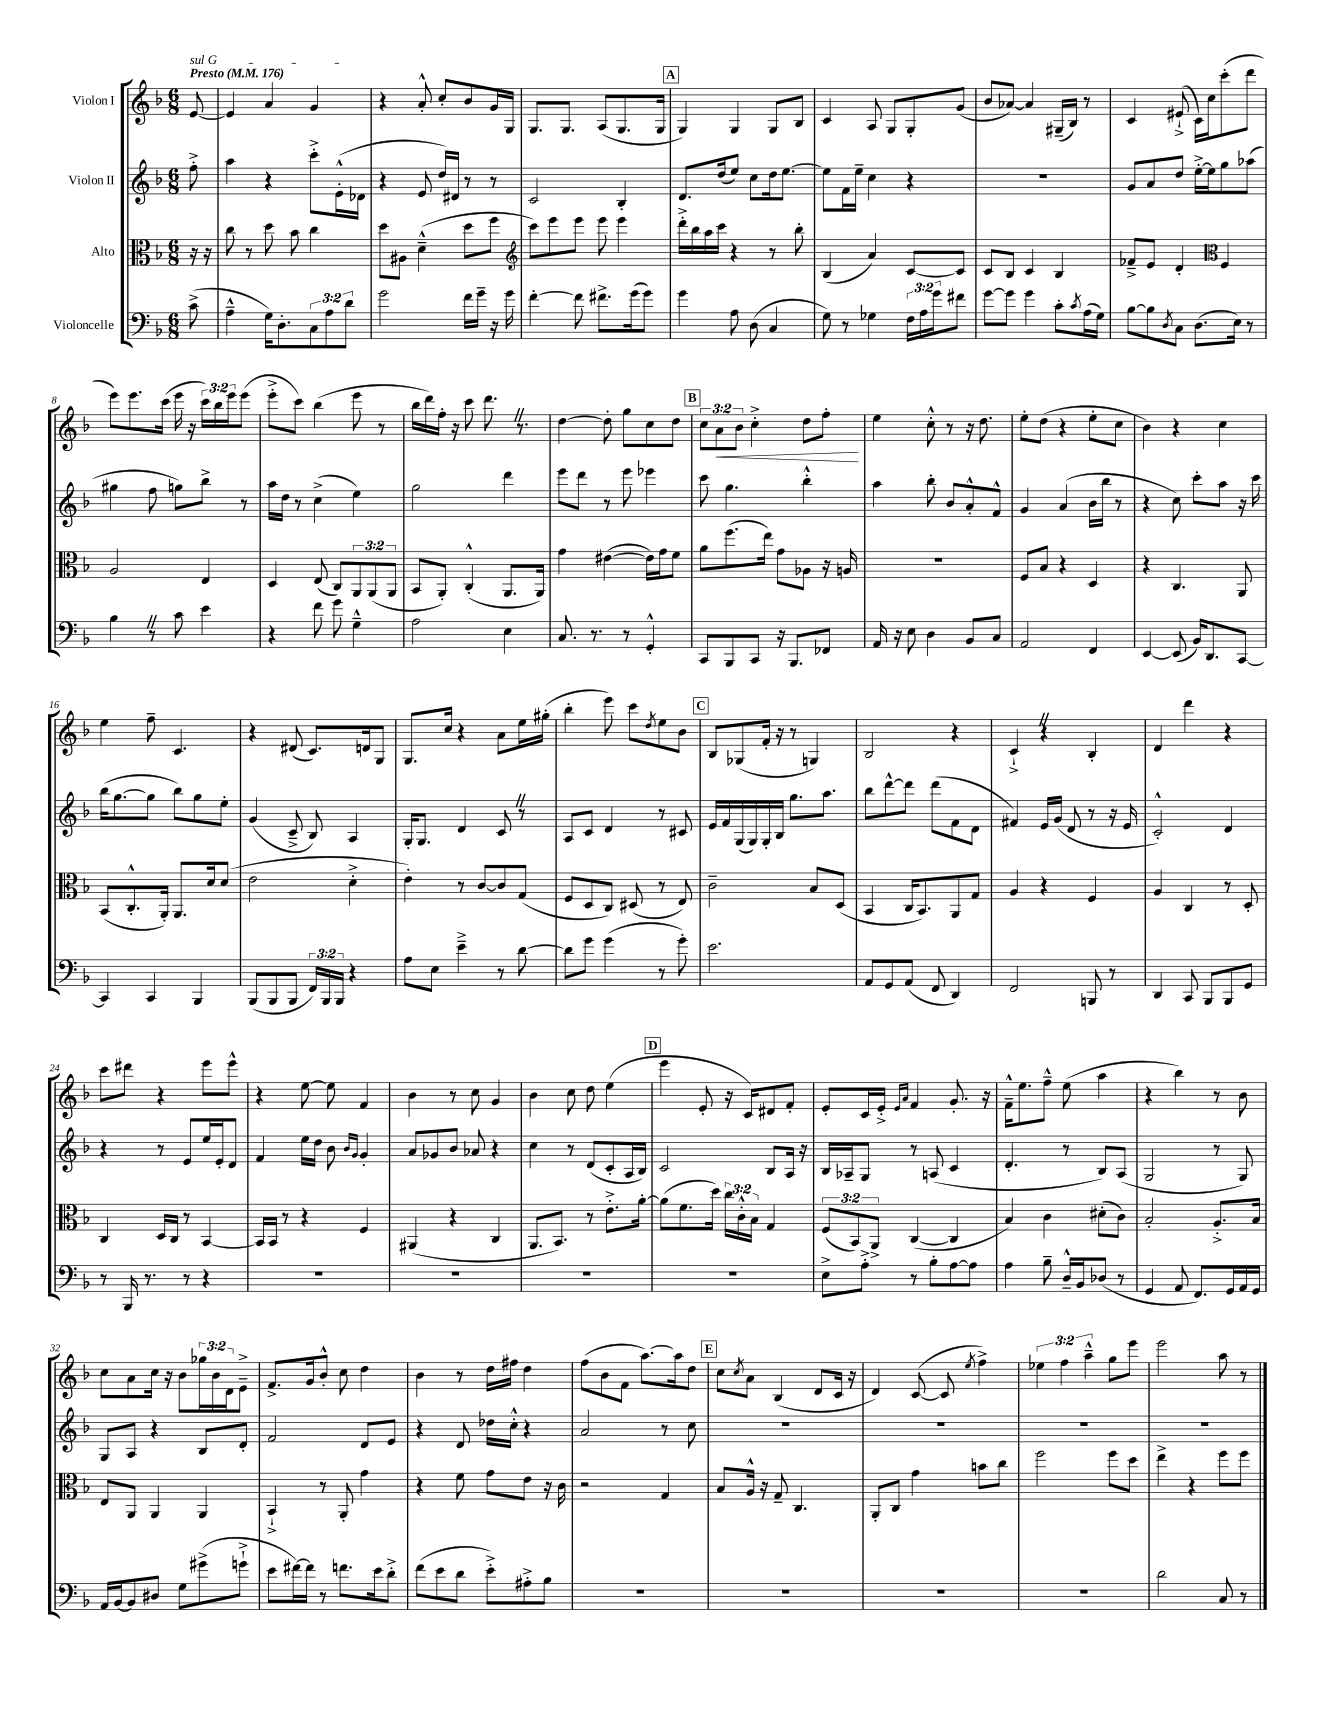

**kern	**kern	**kern	**kern
*staff4	*staff3	*staff2	*staff1
*clefF4	*clefC3	*clefG2	*clefG2
*k[b-]	*k[b-]	*k[b-]	*k[b-]
*M6/8	*M6/8	*M6/8	*M6/8
*MM176	*MM176	*MM176	*MM176
(8c^	16r	8ff'^	[8e
.	16r	.	.
=	=	=	=
4A~^^	8cc	4aa	4e]
.	8r	.	.
16G)	8dd	4r	4a
8.D'	.	.	.
.	8b-	.	.
12C	4cc	8ccc'^	4g
12A	.	.	.
.	.	(16e'^^	.
12d	.	.	.
.	.	16d-	.
=	=	=	=
2g	8dd	4r	4r
.	8A#	.	.
.	(4d~^^	8e	8a'^^
.	.	16dd)	8cc'
.	.	16d#	.
16f	8dd	8r	8b-
16g~	.	.	.
16r	8ff	8r	16g
16g	.	.	16G
=	=	=	=
*	*clefG2	*	*
[4f'	8ccc)	2c	8.G
.	8eee	.	.
.	.	.	8.G
8f]	8eee	.	.
8.f#^	8eee	.	(8A
.	4eee	4B-'	8.G
(16g	.	.	.
8g)	.	.	.
.	.	.	16G
=	=	=	=
4g	16ddd'^	8.d	4G)
.	16bb-	.	.
.	16aa	.	.
.	16ccc	(16dd	.
8A	4r	8ee)	4G
(8D	.	8cc	.
4C	8r	16dd	8G
.	.	[8.ee	.
.	8bb-'	.	8B-
=	=	=	=
8G)	(4B-	8ee]	4c
8r	.	16f	.
.	.	16ee~	.
4G-	4a)	4cc	8A
.	.	.	8G
24F	[8c	4r	8G'
24A	.	.	.
24g	.	.	.
8f#	8c]	.	(8g
=	=	=	=
[8g	8c	2.r	8b-
8g]	8B-	.	[8a-)
4g	4c	.	4a-]
8c'	4B-	.	(16G#~
.	.	.	16B-)
8qc	.	.	.
(16A	.	.	8r
16G)	.	.	.
=	=	=	=
[8B-	8f-~^	8g	4c
8B-]	8e	8a	.
8qD	.	.	.
8C	4d'	8dd	(8e#`^
(8.D	.	[16ee'^	16c)
.	.	16ee]	16cc
*	*clefC3	*	*
.	4F	8gg	(8ccc'
16E)	.	.	.
8r	.	(8aa-	8ddd
=	=	=	=
4B-	2A	4gg#	8eee)
.	.	.	8.eee
8r	.	8ff	.
.	.	.	(16ccc
8c	.	8gg)	16eee
.	.	.	16r
4e	4E	8bb-^	24ccc)
.	.	.	24bb-
.	.	.	24eee
.	.	8r	(8eee
=	=	=	=
4r	4D	16aa	8eee'^
.	.	16dd	.
.	.	8r	8ccc)
8f	(8E	(4cc^	(4bb-
8g	8C)	.	.
4G~^^	12AA	4ee)	8eee
.	(12AA	.	.
.	.	.	8r
.	12AA	.	.
=	=	=	=
2A	8BB-	2gg	16bb-
.	.	.	16ddd)
.	8AA')	.	16ff'
.	.	.	16r
.	(4C'^^	.	8ccc
.	.	.	8.ddd
4E	8.AA	4ddd	.
.	.	.	8.r
.	16AA)	.	.
=	=	=	=
8.C	4g	8eee	[4dd
.	.	8ddd	.
8.r	.	.	.
.	([4e#	8r	8dd']
8r	.	8eee	8gg
4GG'^^	16e#])	4eee-	8cc
.	16g	.	.
.	8f	.	8dd
=	=	=	=
8CC	8a	8ccc	12cc
.	.	.	12a
8BBB-	(8.ff	4.gg	.
.	.	.	12b-
8CC	.	.	4cc'^
.	16ee)	.	.
16r	8g	.	.
8.BBB-	.	.	.
.	8A-	4bb-'^^	8dd
8FF-	16r	.	8ff'
.	16A	.	.
=	=	=	=
16AA	2.r	4aa	4ee
16r	.	.	.
8E	.	.	.
4D	.	8bb-'	8cc'^^
.	.	8b-	8r
8BB-	.	8a'^^	16r
.	.	.	8.dd
8C	.	8f^^	.
=	=	=	=
2AA	8F	4g	8ee'
.	8B-	.	(8dd
.	4r	(4a	4r
4FF	4D	16b-	8ee'
.	.	16bb-	.
.	.	8r	8cc
=	=	=	=
[4EE	4r	4r	4b-)
(8EE]	4.C	8cc)	4r
16BB-)	.	8ccc'	.
8.DD	.	.	.
.	.	8aa	4cc
[8CC	8AA	16r	.
.	.	16ccc	.
=	=	=	=
4CC]	(8BB-	(16bb-	4ee
.	.	[8.gg	.
.	8.C'^^	.	.
4CC	.	8gg]	8ff~
.	16AA')	.	.
.	8.AA	8bb-)	4.c
4BBB-	.	8gg	.
.	16d	.	.
.	(8d	8ee'	.
=	=	=	=
(8BBB-	2e	(4g	4r
8BBB-	.	.	.
8BBB-	.	8c~^	(8d#
24FF)	.	8B-)	8.c)
24BBB-	.	.	.
24BBB-	.	.	.
4r	4d'^	4A	.
.	.	.	16d
.	.	.	8G
=	=	=	=
8A	4e')	16G'	8.G
.	.	8.G	.
8E	.	.	.
.	.	.	16cc
4e~^	8r	4d	4r
.	[8c	.	.
8r	8c]	8c	8a
[8d	(8G	8r	16ee
.	.	.	(16gg#'
=	=	=	=
8d]	8F	8A	4bb-'
8g	8D	8c	.
(4g	8C)	4d	8eee)
.	(8D#	.	8ccc
.	.	.	8qdd
8r	8r	8r	8ee
8g')	8E)	8c#	8b-
=	=	=	=
2.e	2c~	16e	8B-
.	.	16f	.
.	.	(16G	(8G-
.	.	16G)	.
.	.	16G'	16f'
.	.	16B-	16r
.	.	8.gg	8r
.	8B-	.	4G)
.	.	8.aa	.
.	(8D	.	.
=	=	=	=
8AA	4BB-	8bb-	2B-
8GG	.	[8ddd^^	.
(8AA	16C	8ddd]	.
.	8.BB-)	.	.
8FF	.	(8ddd	.
4DD)	8AA	8f	4r
.	8G	8d	.
=	=	=	=
2FF	4A	4f#)	4c`^
.	4r	16e	4r
.	.	(16g	.
.	.	8d	.
8BBB	4F	8r	4B-'
8r	.	16r	.
.	.	16e	.
=	=	=	=
4DD	4A	2c'^^)	4d
8CC	4C	.	4ddd
8BBB-	.	.	.
8BBB-	8r	4d	4r
8GG	8D'	.	.
=	=	=	=
8r	4C	4r	8ccc
16BBB-	.	.	8ddd#
8.r	.	.	.
.	16D	8r	4r
.	16C	.	.
8r	8r	8e	.
4r	[4BB-	16ee	8eee
.	.	16e'	.
.	.	8d	8eee^^
=	=	=	=
2.r	16BB-]	4f	4r
.	16BB-	.	.
.	8r	.	.
.	4r	16ee	[8ee
.	.	16dd	.
.	.	8b-	8ee]
.	.	16qqb-	.
.	.	16qqg	.
.	4F	4g'	4f
=	=	=	=
2.r	(4AA#	8a	4b-
.	.	8g-	.
.	4r	8b-	8r
.	.	8a-	8cc
.	4C	4r	4g
=	=	=	=
2.r	8.AA	4cc	4b-
.	8.BB-)	.	.
.	.	8r	8cc
.	8r	(8d	8dd
.	8.e'^	8c'	(4ee
.	.	16A	.
.	[16a'	16B-)	.
=	=	=	=
2.r	(8a]	2c	4eee
.	8.f	.	.
.	.	.	8e'
.	16dd)	.	.
.	24cc	.	16r
.	24c'^^	.	.
.	.	.	16c)
.	24B-	.	.
.	4G	8B-	8d#
.	.	16A	8f'
.	.	16r	.
=	=	=	=
8E^	(12F	16B-	8e'
.	.	16A-~	.
.	12BB-)	.	.
8A'^	.	8G	16c
.	12AA^	.	.
.	.	.	16e'^
.	.	.	16qqe
.	.	.	16qqa
8r	([4C	8r	4f
8B-'	.	(8A	.
[8A	4C]	4c	8.g'
8A]	.	.	.
.	.	.	16r
=	=	=	=
4A	4B-)	4.d'	16f~^^
.	.	.	8.ee
8B-~	4c	.	8ff~^^
16D~^^	.	8r	(8ee
16BB-	.	.	.
(8D-	(8d#'	8B-)	4aa
8r	8c)	(8A	.
=	=	=	=
4GG	2B-'	2G	4r
8AA	.	.	4bb-)
8.FF)	.	.	.
.	8.A'^	8r	8r
16GG	.	.	.
16AA	.	8G)	8b-
16GG	16B-	.	.
=	=	=	=
16AA	8E	8G	8cc
[16BB-	.	.	.
8BB-]	8AA	8A	8a
8D#	4AA	4r	16cc
.	.	.	16r
8G	.	.	8b-
(8g#^	4AA	8B-	24gg-
.	.	.	24b-
.	.	.	24d
8g`^	.	8d'	8e~^
=	=	=	=
8e	4BB-`^	2f	8.f^
[16f#)	.	.	.
16f#]	.	.	16g
8r	8r	.	8b-'^^
8.f	8AA'	.	8cc
.	4g	8d	4dd
16e	.	.	.
8d'^	.	8e	.
=	=	=	=
(8f	4r	4r	4b-
8e	.	.	.
8d	8f	8d	8r
8e'^)	8g	16dd-	16dd
.	.	16cc'^^	16ff#
8A#'^	8e	4r	4dd
8B-	16r	.	.
.	16c	.	.
=	=	=	=
2.r	2r	2a	(8ff
.	.	.	8b-
.	.	.	8f
.	.	.	[8.aa)
.	4G	8r	.
.	.	.	16aa]
.	.	8cc	8dd
=	=	=	=
2.r	8B-	2.r	8cc
.	.	.	8qcc
.	16A^^	.	8a
.	16r	.	.
.	8G~	.	(4B-
.	4.C	.	.
.	.	.	8d
.	.	.	16c
.	.	.	16r
=	=	=	=
2.r	8AA'	2.r	4d)
.	8C	.	.
.	4g	.	([8c
.	.	.	8c]
.	.	.	8qee
.	8b	.	4ff^)
.	8cc	.	.
=	=	=	=
2.r	2ff	2.r	6ee-
.	.	.	6ff
.	.	.	6aa~^^
.	8ff	.	8gg
.	8dd	.	8eee
=	=	=	=
2d	4ee^	2.r	2eee
.	4r	.	.
8C	8ff	.	8aa
8r	8ff	.	8r
==	==	==	==
*-	*-	*-	*-
